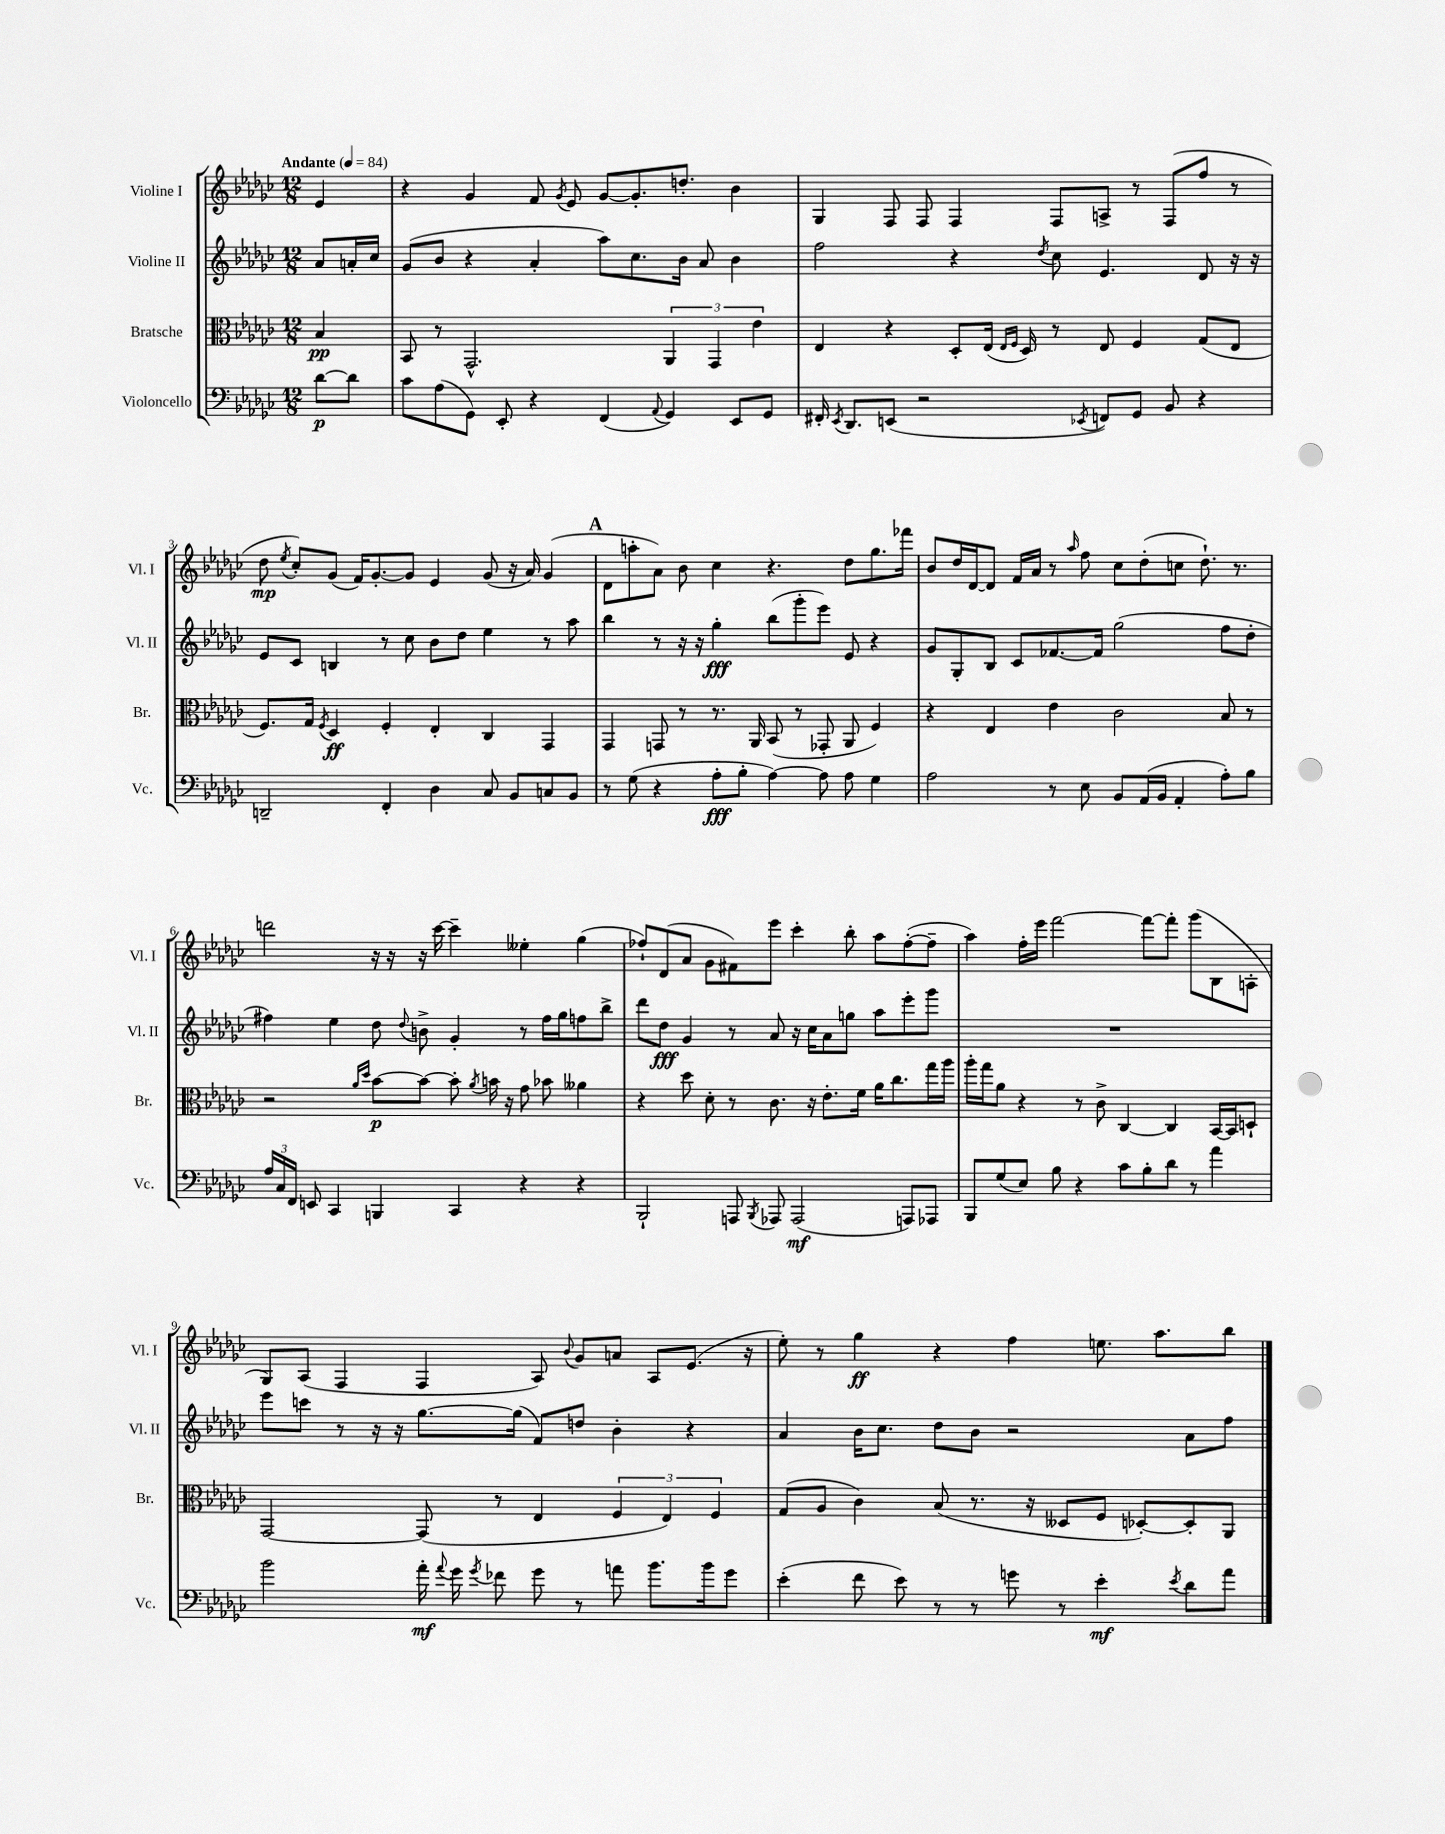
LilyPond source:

<<
\new StaffGroup <<
\new Staff = "s0" \with { instrumentName = "Violine I" shortInstrumentName = "Vl. I" } {
    \clef treble \key ges \major \numericTimeSignature \time 12/8 \partial 4 \tempo "Andante" 4 = 84
    \autoBeamOff ees'4 |
    r4 ges'4 f'8 \acciaccatura { ges'8 } ees'8 ges'8[~ ges'8.-. d''8.]-. bes'4 |
    ges4 f8 f8 f4 f8[ a8]-> r8 f8[( f''8] r8 |
    des''8\mp \acciaccatura { ees''8 } ces''8[-.) ges'8]( f'16[) ges'8.~-. ges'8] ees'4 ges'8( r16 aes'16) ges'4( |
    \mark \markup { \bold "A" } des'8[ a''8-. aes'8]) bes'8 ces''4 r4. des''8[ ges''8. fes'''16] |
    bes'8[ des''16 des'16~ des'8] f'16[ aes'16] r8 \grace { aes''16 } f''8 ces''8[ des''8-.( c''8] des''8.-!) r8. |
    d'''2 r16 r16 r16 ces'''16~ ces'''4-- eeses''4-. ges''4( |
    fes''8[-!) des'8( aes'8] ges'8[ fis'8) ees'''8] ces'''4-. bes''8-. aes''8[ fes''8~-.( fes''8]-- |
    aes''4) f''16[-. ees'''16] f'''2~ f'''8[~ f'''8]-. ges'''8[( bes8 a8]-. |
    ges8[) aes8]( f4 f4 aes8) \appoggiatura { bes'8 } ges'8[ a'8] aes8[ ees'8.]( r16 |
    ees''8-.) r8 ges''4\ff r4 f''4 e''8. aes''8.[ bes''8] \bar "|." |
}
\new Staff = "s1" \with { instrumentName = "Violine II" shortInstrumentName = "Vl. II" } {
    \clef treble \key ges \major \numericTimeSignature \time 12/8 \partial 4
    \autoBeamOff aes'8[ a'16-. ces''16] |
    ges'8[( bes'8] r4 aes'4-. aes''8[) ces''8. bes'16] aes'8 bes'4 |
    f''2 r4 \acciaccatura { des''8 } ces''8 ees'4. des'8 r16 r16 |
    ees'8[ ces'8] b4 r8 ces''8 bes'8[ des''8] ees''4 r8 aes''8 |
    \mark \markup { \bold "A" } bes''4 r8 r16 r16 ges''4-.\fff bes''8[( ges'''8-. ees'''8]) ees'8 r4 |
    ges'8[ ges8-. bes8] ces'8[ fes'8.~ fes'16] ges''2( f''8[ des''8]-. |
    fis''4) ees''4 des''8 \appoggiatura { des''8 } b'8-> ges'4-. r8 fis''16[ ges''16 f''8 bes''8]-> |
    des'''8[ des''8]\fff ges'4 r8 aes'8 r16 ces''16[ aes'8 g''8] aes''8[ ees'''8-. ges'''8] |
    R1. |
    ees'''8[ c'''8] r8 r16 r16 ges''8.[~ ges''16]( f'8[) d''8] bes'4-. r4 |
    aes'4 bes'16[ ces''8.] des''8[ bes'8] r2 aes'8[ f''8] \bar "|." |
}
\new Staff = "s2" \with { instrumentName = "Bratsche" shortInstrumentName = "Br." } {
    \clef alto \key ges \major \numericTimeSignature \time 12/8 \partial 4
    \autoBeamOff bes4\pp |
    bes,8 r8 ges,2.-^ \tuplet 3/2 { aes,4 ges,4 ees'4 } |
    ees4 r4 des8[-. ees16]( \grace { ees16[ f16] } des16) r8 ees8 f4 ges8[( ees8] |
    f8.[) ges16] \acciaccatura { f8 } des4\ff f4-. ees4-. ces4 ges,4 |
    \mark \markup { \bold "A" } ges,4 g,8 r8 r8. aes,16 bes,8( r8 ges,8-. aes,8 f4) |
    r4 ees4 ees'4 ces'2 bes8 r8 |
    r2 \grace { aes'16[ des''16] } bes'8[~\p bes'8]~ bes'8-. \acciaccatura { aes'8 } b'16 r16 ges'8 bes'8 aeses'4 |
    r4 des''8 des'8-. r8 ces'8. r16 ees'8.[-. f'16] aes'16[ ces''8. ges''16 aes''16] |
    aes''16[-. ges''16 aes'8] r4 r8 ces'8-> ces4~ ces4 bes,16[~ bes,16 d8]-! |
    ges,2~ ges,8( r8 ees4 \tuplet 3/2 { f4 ees4) f4 } |
    ges8[( aes8] ces'4) bes8( r8. r16 deses8[ f8] des8[~-.) des8-. aes,8] \bar "|." |
}
\new Staff = "s3" \with { instrumentName = "Violoncello" shortInstrumentName = "Vc." } {
    \clef bass \key ges \major \numericTimeSignature \time 12/8 \partial 4
    \autoBeamOff des'8[~\p des'8] |
    ces'8[ aes8( ges,8]) ees,8-. r4 f,4( \appoggiatura { aes,8 } ges,4) ees,8[ ges,8] |
    fis,16-. \acciaccatura { ees,8 } des,8.[ e,8]( r2 \acciaccatura { ees,8 } f,8[) ges,8] bes,8 r4 |
    d,2-- f,4-. des4 ces8 bes,8[ c8 bes,8] |
    \mark \markup { \bold "A" } r8 ges8( r4 aes8[-.\fff bes8]-. aes4~) aes8 aes8 ges4 |
    aes2 r8 ees8 bes,8[ aes,16( bes,16] aes,4-. aes8[-.) bes8] |
    \tuplet 3/2 { aes16[ ces16 f,16] } e,8 ces,4 b,,4 ces,4 r4 r4 |
    bes,,2-! a,,8 \acciaccatura { bes,,8 } aes,,8 aes,,2\mf( a,,8[) aes,,8] |
    bes,,8[ ges8( ees8]) bes8 r4 ces'8[ bes8-. des'8] r8 aes'4 |
    bes'2 aes'16-.\mf \appoggiatura { aes'8 } ges'16 \acciaccatura { ges'8 } fes'8 ges'8 r8 a'8 bes'8.[ bes'16 ges'8] |
    ees'4-.( f'8 ees'8) r8 r8 g'8 r8 ees'4-.\mf \acciaccatura { ees'8 } des'8[ aes'8] \bar "|." |
}
>>
>>
